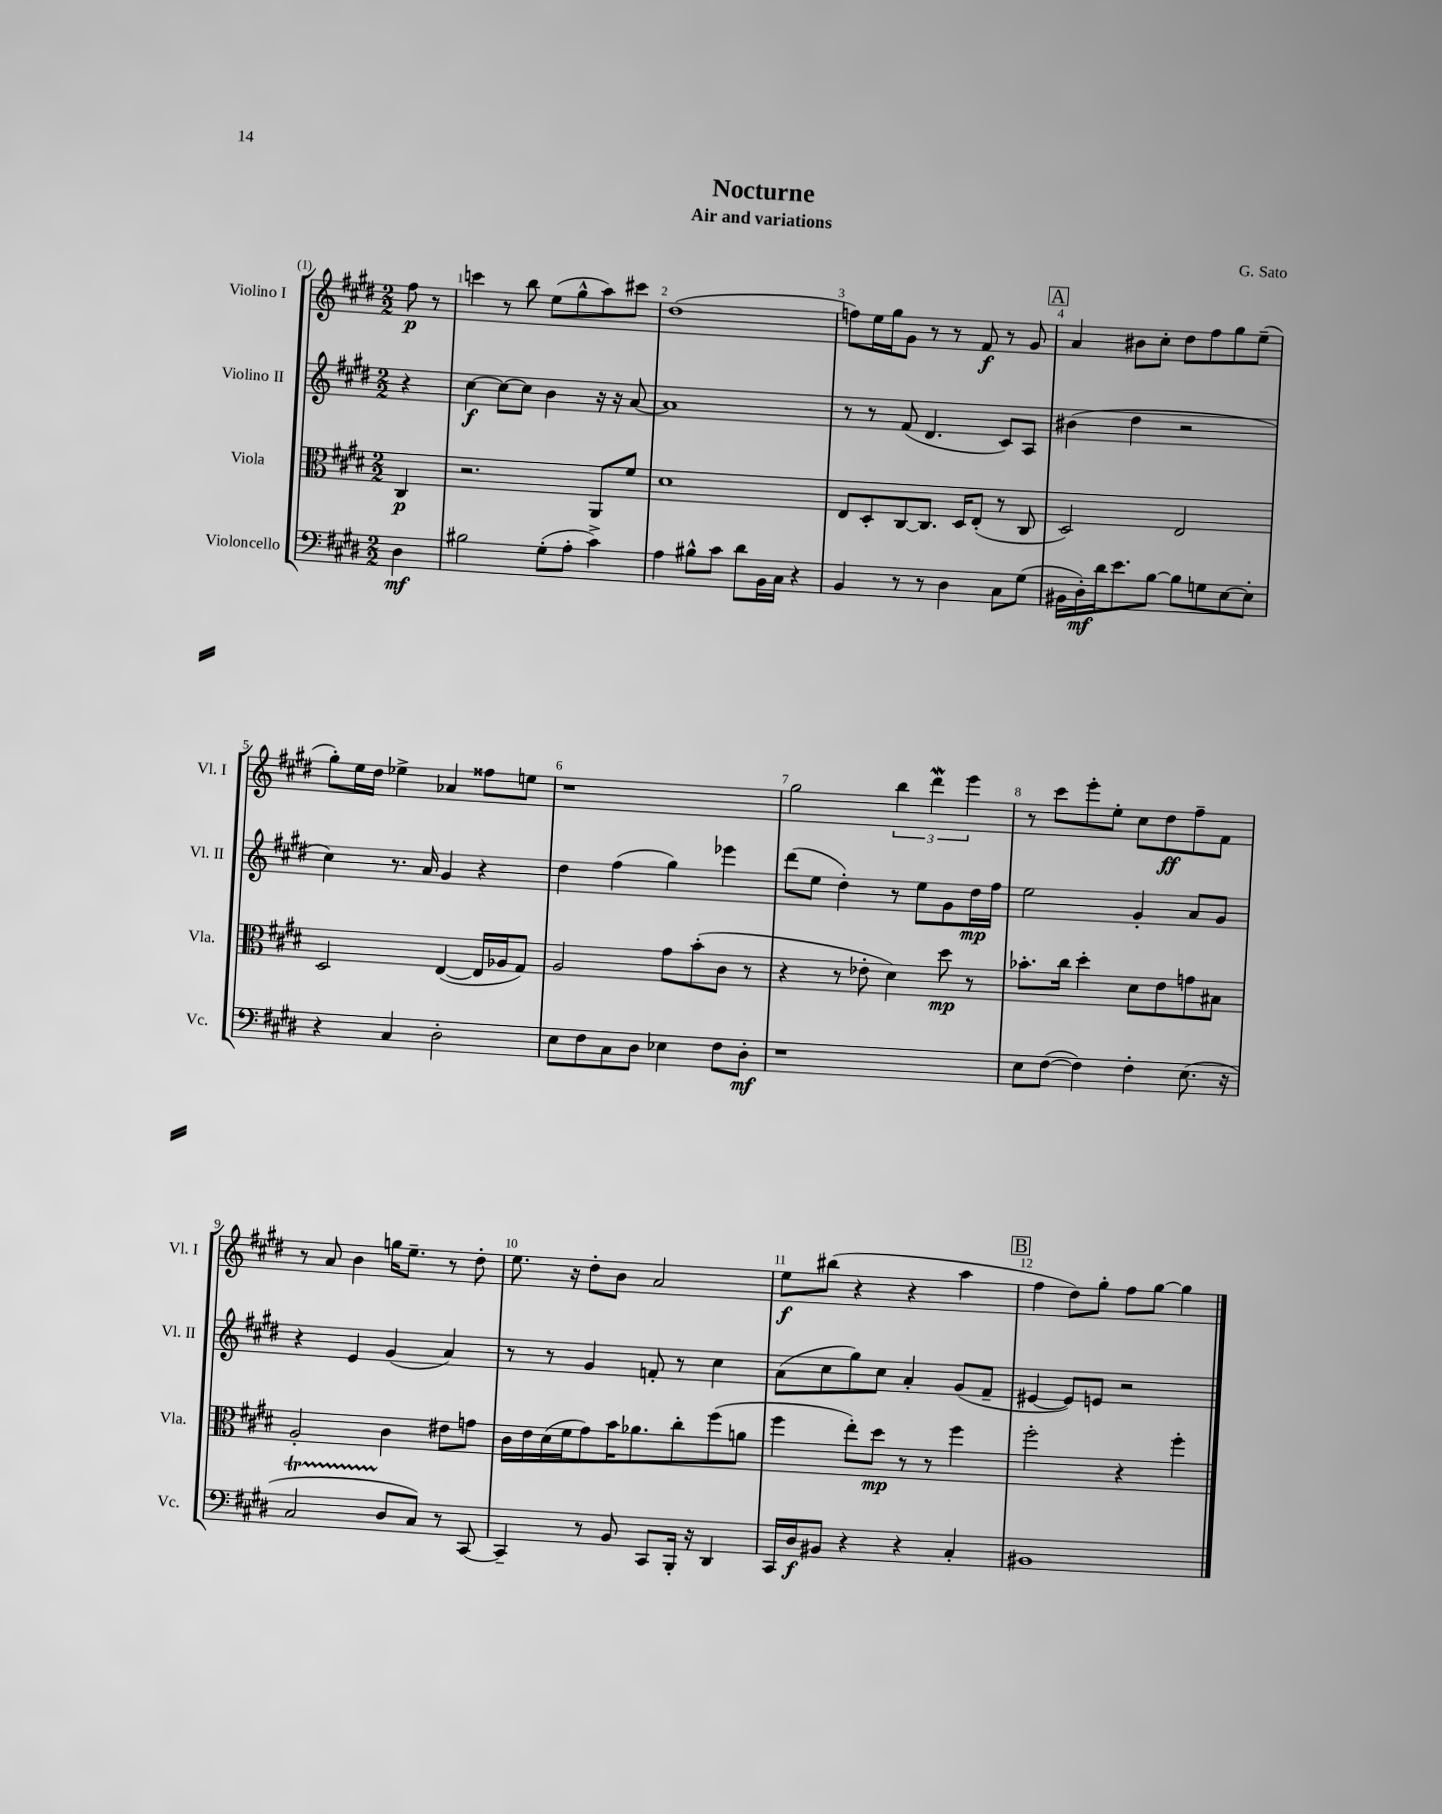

**kern	**kern	**kern	**kern
*staff4	*staff3	*staff2	*staff1
*clefF4	*clefC3	*clefG2	*clefG2
*k[f#c#g#d#]	*k[f#c#g#d#]	*k[f#c#g#d#]	*k[f#c#g#d#]
*M2/2	*M2/2	*M2/2	*M2/2
4D#	4C#	4r	8ff#
.	.	.	8r
=	=	=	=
2B#	2.r	[4cc#	4ccc
.	.	8cc#_	8r
.	.	8cc#]	8bb
(8G#'	.	4b	(8ee
8A'	.	.	8gg#^^
4c#^)	8AA	16r	8aa)
.	.	16r	.
.	8f#	[8a	8ccc#
=	=	=	=
4A	1d#	1a]	(1dd#
8B#^^	.	.	.
8c#	.	.	.
8d#	.	.	.
16BB	.	.	.
16C#	.	.	.
4r	.	.	.
=	=	=	=
4BB	8E	8r	8ff)
.	8D#'	8r	16ee
.	.	.	16gg#
8r	[8C#	(8f#	8g#
8r	8.C#]	4.d#	8r
4D#	.	.	8r
.	16D#	.	.
.	(8E'	.	8f#
8C#	8r	8c#)	8r
(8G#	8C#	8A	8g#
=	=	=	=
16BB#	2D#)	(4b#	4a
16D#')	.	.	.
16d#	.	.	.
8.e	.	.	.
.	.	4dd#	8b#
[8B	.	.	8cc#'
8B]	2E	2r	8dd#
8G	.	.	8ff#
[8E	.	.	8gg#
8E']	.	.	(8ee~
=	=	=	=
4r	2D#	4cc#)	8gg#')
.	.	.	16ee
.	.	.	16dd#
4C#	.	8.r	4ee-^
.	.	16a	.
2D#'	([4E	4g#	4a-
.	16E]	4r	8ff##
.	16A-	.	.
.	8G#)	.	8ee
=	=	=	=
8E	2A	4dd#	1r
8F#	.	.	.
8C#	.	(4ff#	.
8D#	.	.	.
4E-	8g#	4gg#)	.
.	(8b'	.	.
8F#	8c#	4eee-	.
8D#'	8r	.	.
=	=	=	=
1r	4r	(8ddd#	2gg#
.	.	8ee	.
.	8r	4dd#')	.
.	8e-'	.	.
.	4d#)	8r	6bb
.	.	8ee	.
.	.	.	6ddd#
.	8dd#	8g#	.
.	.	.	6eee
.	8r	16dd#	.
.	.	16ff#	.
=	=	=	=
8E	8.b-'	2ee	8r
([8F#	.	.	8ccc#
.	16cc#	.	.
4F#])	4dd#'	.	8eee'
.	.	.	8ee'
4F#'	8d#	4g#'	8cc#
.	8e	.	8dd#
(8.E	8g	8a	8ff#~
.	8B#	8g#	8f#
16r	.	.	.
=	=	=	=
2C#	2A'	4r	8r
.	.	.	8a
.	.	4e	4b
8D#	4c#	(4g#	16gg
.	.	.	8.ee~
8C#)	.	.	.
8r	8e#	4a)	8r
[8CC#	8g	.	8dd#'
=	=	=	=
4CC#~]	16c#	8r	8.ee
.	16e	.	.
.	(16d#	8r	.
.	16f#	.	16r
8r	8g#)	4g#	8dd#'
8BB	16b	.	8b
.	8.a-	.	.
8CC#	.	8f'	2a
16BBB'	8cc#'	8r	.
16r	.	.	.
4DD#	(8ff#	4cc#	.
.	8a	.	.
=	=	=	=
16CC#	4ff#	(8a	8ee
16D#	.	.	.
8BB#	.	8cc#	(8bb#
4r	8ee')	8gg#)	4r
.	8dd#	8cc#	.
4r	8r	4a'	4r
.	8r	.	.
4C#'	4ff#	(8g#	4aa
.	.	8f#~	.
=	=	=	=
1BB#	2ff#'	[4e#	4ff#
.	.	8e#])	8dd#)
.	.	8e	8gg#'
.	4r	2r	8ff#
.	.	.	[8gg#
.	4ff#'	.	4gg#]
==	==	==	==
*-	*-	*-	*-
